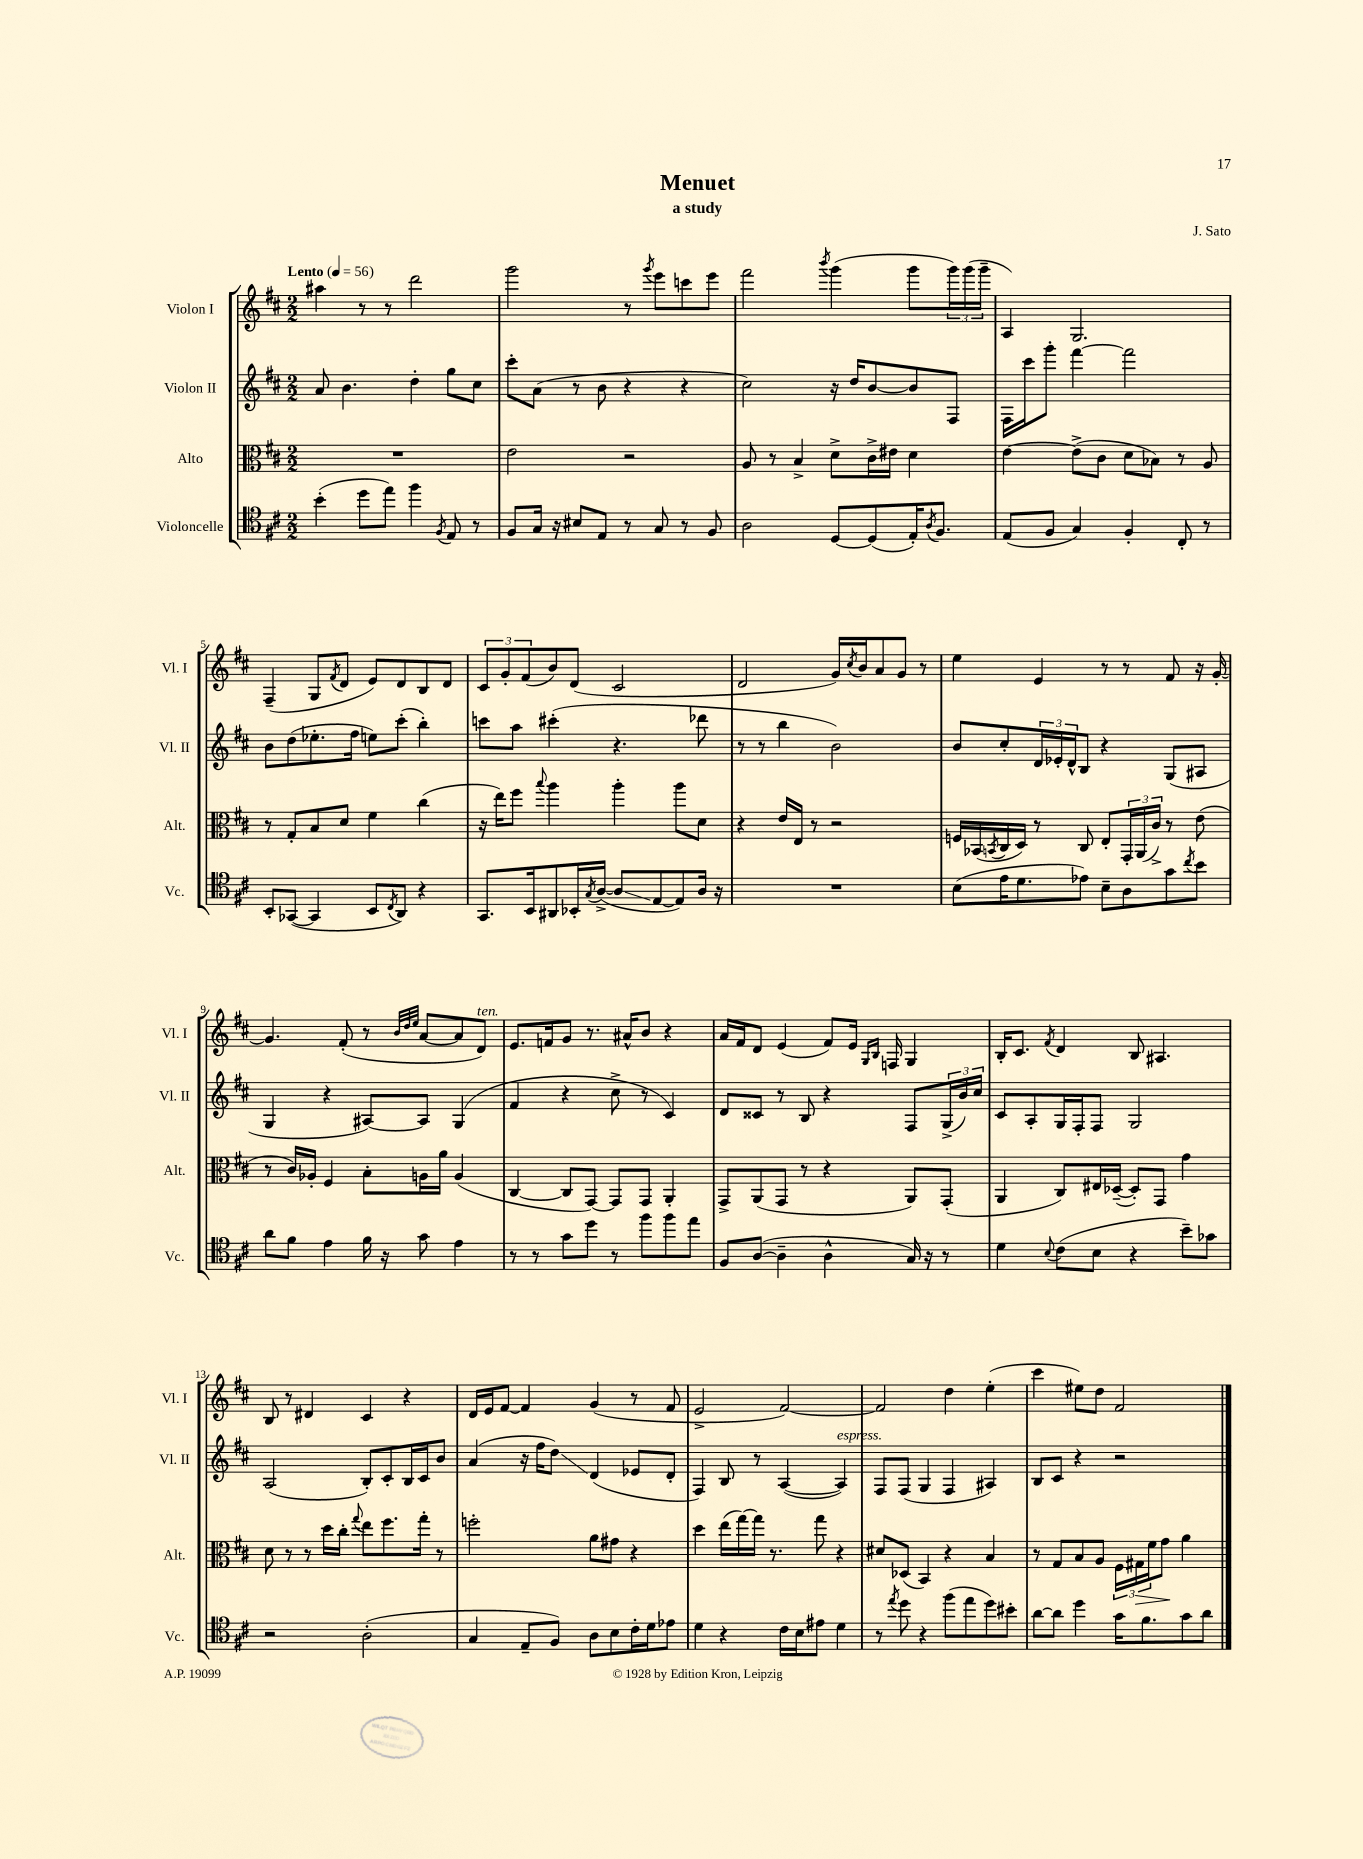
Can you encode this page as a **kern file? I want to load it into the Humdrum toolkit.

**kern	**kern	**kern	**kern
*staff4	*staff3	*staff2	*staff1
*clefC4	*clefC3	*clefG2	*clefG2
*k[f#c#]	*k[f#c#]	*k[f#c#]	*k[f#c#]
*M2/2	*M2/2	*M2/2	*M2/2
*MM56	*MM56	*MM56	*MM56
(4b'\	1r	8a/	4aa#\
.	.	4.b\	.
8dd\L	.	.	8r
8ee\J)	.	.	8r
4ff#\	.	4dd'\	2ddd\
8qF#/	.	.	.
8E/	.	8gg\L	.
8r	.	8cc#\J	.
=	=	=	=
8F#/L	2e\	8ccc#'\L	2ggg\
16G/Jk	.	(8a\J	.
16r	.	.	.
8B#/L	.	8r	.
8E/J	.	8b\	.
8r	2r	4r	8r
.	.	.	8qggg/
8G/	.	.	8eee\L
8r	.	4r	8ccc\
8F#/	.	.	8eee\J
=	=	=	=
2A\	8A/	2cc#\)	2fff#\
.	8r	.	.
.	4B^/	.	.
.	.	.	8qbbb/
[8D/L	8d^\L	16r	(4ggg\
.	.	16dd/LK	.
(8D/]	16c#^\L	[8b/	.
.	16e#\JJ	.	.
16E'/K)	4d\	8b/]	8ggg\L
8qA/	.	.	.
8.F#/J	.	.	.
.	.	8F#/J	24ggg\L)
.	.	.	(24ggg\
.	.	.	24ggg~\JJ
=	=	=	=
(8E/L	[4e\	16F#\LL	4A/)
.	.	16ccc#\J	.
8F#/J	.	8ggg'\J	.
4G/)	(8e^\]L	[4fff#\	2.G/
.	8c#\J	.	.
4F#'/	8d\L	2fff#\]	.
.	8B-\J)	.	.
8C#'/	8r	.	.
8r	8A/	.	.
=	=	=	=
8BB'/L	8r	8b\L	(4F#~/
([8GG-/J	8G'/L	(8dd\	.
4GG-/]	8B/	8.ee-'\	8G/L
.	.	.	8qf#/
.	8d/J	.	8d/J
.	.	16ff#\Jk	.
8BB/L	4f#\	8ee\L)	8e/L)
8qC#/	.	.	.
8AA/J)	.	(8ccc#'\J	8d/
4r	(4cc#\	4bb'\)	8B/
.	.	.	8d/J
=	=	=	=
8.GG/L	16r	8ccc\L	12c#/L
.	16ee\LK)	.	.
.	.	.	12g'/
.	8ff#\J	8aa\J	.
.	.	.	(12f#/
16BB/k	.	.	.
.	8qqbb/	.	.
8AA#/	4aa\	(4ccc#'\	8b/)
16BB-'/L	.	.	(8d/J
8qG/	.	.	.
([16A^/JJ	.	.	.
8A/]L	4aa'\	4.r	2c#/
[8E/	.	.	.
8E/])	8aa\L	.	.
16A/Jk	8d\J	8ddd-\	.
16r	.	.	.
=	=	=	=
1r	4r	8r	2d/
.	.	8r	.
.	16e/LL	4bb\	.
.	16E/JJ	.	.
.	8r	.	.
.	2r	2b\)	16g/LL)
.	.	.	8qcc#/
.	.	.	16b/J
.	.	.	8a/
.	.	.	8g/J
.	.	.	8r
=	=	=	=
(8B\L	16F/LL	8b/L	4ee\
.	(16BB-/	.	.
.	8qBB/	.	.
16e\K	16C#/	8cc#'/	.
8.d\	16D/JJ)	.	.
.	8r	24d/L	4e/
.	.	24e-'/	.
.	.	24d^^/J	.
8e-\J)	8C#/	8B/J	.
8B~\L	8E'/L	4r	8r
8A\	24GG'/L	.	8r
.	(24AA/	.	.
.	24c#^/JJ)	.	.
8g\	8r	(8G/L	8f#/
8qcc#/	.	.	.
8b\J	(8e\	8A#/J	16r
.	.	.	[16g'/
=	=	=	=
8a\L	8r	4G/	4.g/]
8f#\J	16c#/LL)	.	.
.	16A-'/JJ	.	.
4e\	4F#/	4r	.
.	.	.	(8f#'/
16f#\	8B'\L	[8A#/L)	8r
16r	.	.	.
.	.	.	32qqb/LLL
.	.	.	32qqdd/
.	.	.	32qqee/JJJ
8g\	16A\L	8A#/]J	[8a/L
.	16a\JJ	.	.
4e\	(4A/	(4G/	8a/]
.	.	.	8d/J)
=	=	=	=
8r	[4C#/	4f#/	8.e/L
8r	.	.	.
.	.	.	16f/k
8g\L	8C#/]L	4r	8g/J
8dd\J	[8GG/J)	.	8.r
8r	8GG/]L	8cc#^\	.
.	.	.	16a#^^/LK
8ff#\L	8GG/J	8r	8b/J
8ff#\	4AA'/	4c#/)	4r
8ee\J	.	.	.
=	=	=	=
8F#/L	8GG^/L	8d/L	16a/LL
.	.	.	16f#/J
([8A/J	(8AA/	8c##/J	8d/J
4A~\]	8GG/J	8r	(4e/
.	8r	8B/	.
4A^^\	4r	4r	8f#/L)
.	.	.	16e/Jk
.	.	.	16qqG/LL
.	.	.	16qqB/JJ
.	.	.	16F/
16G/)	8AA/L)	8F#/L	4G/
16r	.	.	.
8r	(8GG'/J	(24G^/L	.
.	.	24b/)	.
.	.	24cc#/JJ	.
=	=	=	=
4d\	4AA/	8c#/L	16B'/LK
.	.	.	8.c#/J
.	.	8A'/	.
8qqB/	.	.	8qf#/
(8c#\L	8C#/L)	16G/L	4d/
.	.	16F#'/J	.
8B\J	16E#/L	8F#/J	.
.	([16D-~/JJ	.	.
4r	8D-'/]L)	2G/	8B/
.	8GG/J	.	4.A#/
8b~\L)	4g\	.	.
8g-\J	.	.	.
=	=	=	=
2r	8d\	(2A/	8B/
.	8r	.	8r
.	8r	.	4d#/
.	16dd\LL	.	.
.	16cc#'\JJ	.	.
.	8qqgg/	.	.
(2A'\	8ee\L	8B'/L)	4c#/
.	8.ff#\	8c#'/	.
.	.	16B/L	4r
.	16gg'\Jk	16c#/J	.
.	8r	8b/J	.
=	=	=	=
4G/	2ff'\	(4a/	16d/LL
.	.	.	16e/J
.	.	.	[8f#/J
8E~/L	.	16r	4f#/]
.	.	16ff#\LK	.
8F#/J)	.	8dd\J)	.
8A\L	8a\L	(4d/	(4g/
8B\	8g#\J	.	.
16c#'\L	4r	8e-/L	8r
16d\J	.	.	.
8e-\J	.	8d'/J	8f#/
=	=	=	=
4d\	4dd\	4F#/)	2e^/
4r	(16ee\LL	8B/	.
.	[16gg\)	.	.
.	16gg\]JJ	8r	.
.	8.r	.	.
16c#\LL	.	([4A/	[2f#/)
16B\J	.	.	.
8e#\J	8gg\	.	.
4d\	4r	4A/])	.
=	=	=	=
8r	8d#/L	8F#/L	2f#/]
8qee/	.	.	.
8dd\	(8D-/J	(8F#/J	.
4r	4BB/)	4G/	.
(8ff#\L	4r	4F#/	4dd\
8ee\	.	.	.
8dd\)	4B/	4A#/)	(4ee'\
8b#'\J	.	.	.
=	=	=	=
[8a\L	8r	8B/L	4ccc#\
8a\]J	8G/L	8c#/J	.
4dd\	8B/	4r	8ee#\L)
.	8A/J	.	8dd\J
16g\LK	24F#\LL	2r	2f#/
.	24G#\	.	.
8.f#\	.	.	.
.	24f#\J	.	.
.	8g\J	.	.
8g\	4a\	.	.
8a\J	.	.	.
==	==	==	==
*-	*-	*-	*-
